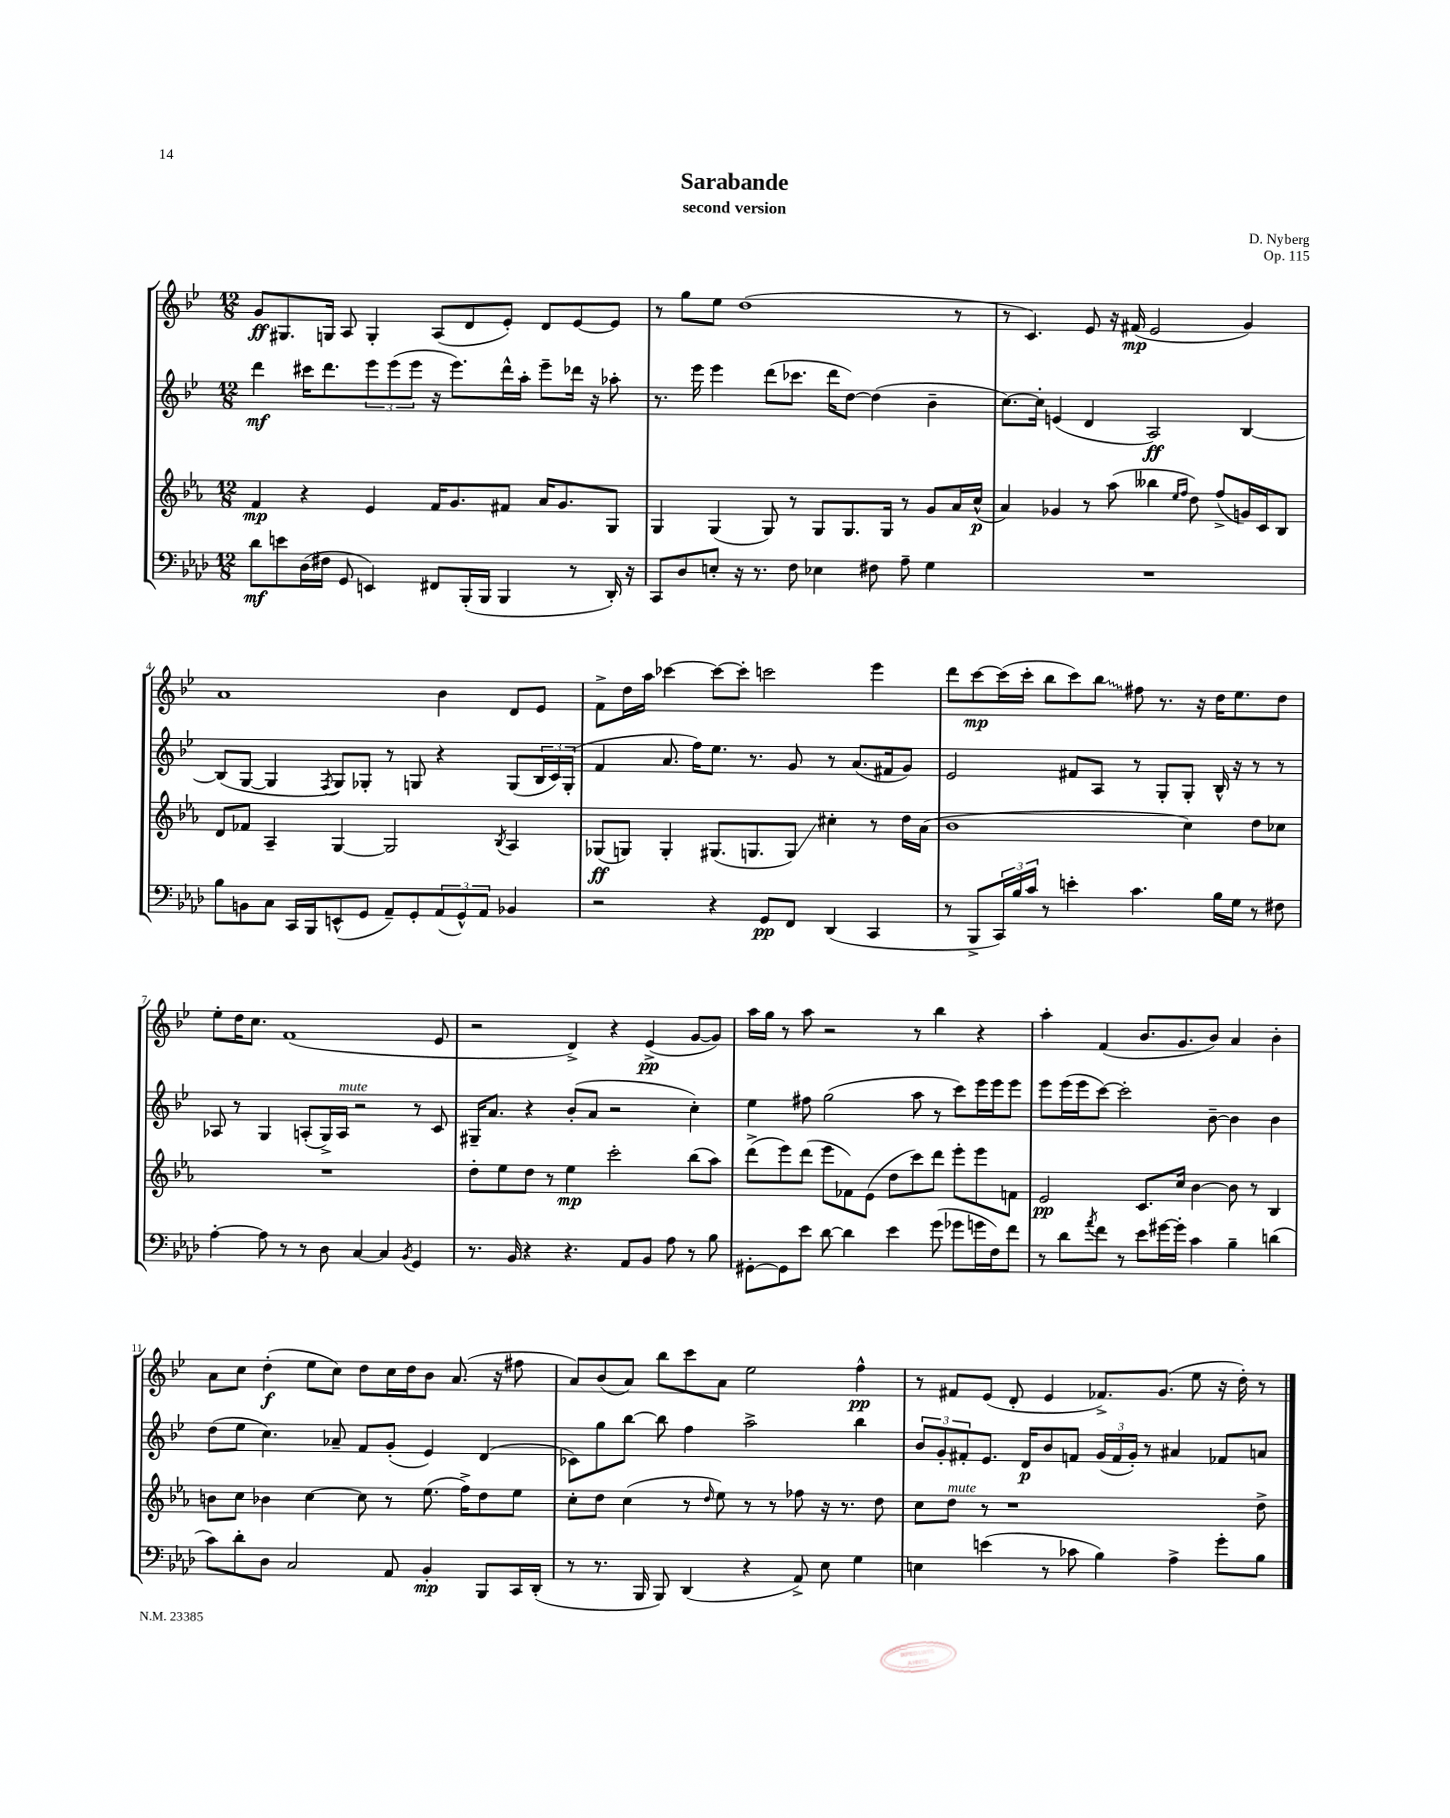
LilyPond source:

\header { title = "Sarabande" composer = "D. Nyberg" subtitle = "second version" opus = "Op. 115" }
<<
\new StaffGroup <<
\new Staff = "s0" {
    \clef treble \key bes \major \numericTimeSignature \time 12/8
    g'8\ff gis8. g16 a8 g4-. a8( d'8 ees'8-.) d'8 ees'8~ ees'8 |
    r8 g''8 ees''8 d''1( r8 |
    r8 c'4.) ees'8 r16 fis'16\mp( ees'2 g'4) |
    a'1 bes'4 d'8 ees'8 |
    f'8-> d''16 a''16 ces'''4~ ces'''8~ ces'''8-. c'''2 ees'''4 |
    d'''8 c'''8~\mp c'''16( c'''16-. bes''8 c'''8) \once \override Glissando.style = #'zigzag bes''8\glissando fis''8 r8. r16 d''16 ees''8. d''8 |
    ees''8-. d''16 c''8. f'1( ees'8 |
    r2 d'4->) r4 ees'4->\pp( g'8~ g'8) |
    a''16 g''16 r8 a''8 r2 r8 bes''4 r4 |
    a''4-. f'4( bes'8. g'8. bes'8) a'4 bes'4-. |
    a'8 c''8 d''4-.\f( ees''8 c''8) d''8 c''16 d''16 bes'8 a'8.( r16 fis''8 |
    a'8) bes'8( a'8) bes''8 c'''8 a'8 ees''2 f''4-^\pp |
    r8 fis'8 ees'8( d'8-. ees'4 fes'8.->) g'8.( ees''8 r16 d''16-.) r8 \bar "|." |
}
\new Staff = "s1" {
    \clef treble \key bes \major \numericTimeSignature \time 12/8
    d'''4\mf cis'''16 d'''8. \tuplet 3/2 { ees'''8 ees'''8( ees'''8 } r16 ees'''8.) d'''16-^ a''16-. ees'''8-- des'''16 r16 aes''8-. |
    r8. ees'''16 ees'''4 d'''8( ces'''8. d'''16 d''8~) d''4( bes'4-- |
    c''8.~) c''16-. e'4( d'4 a2\ff) bes4~ |
    bes8( g8~ g4 \acciaccatura { f8 } g8) ges8-. r8 g8 r4 g8( \tuplet 3/2 { bes16 c'16) g16-.( } |
    f'4 a'8. f''16) ees''8. r8. g'8 r8 a'8.( fis'16 g'8) |
    ees'2 fis'8 a8 r8 g8-. g8-. bes16-^ r16 r8 r8 |
    aes8 r8 g4 a8-.( g16->) a16^\markup { \italic "mute" } r2 r8 c'8 |
    gis16-- a'8. r4 bes'8-.( a'8 r2 c''4-.) |
    ees''4 fis''8 g''2( a''8 r8 c'''8) ees'''16 ees'''16 ees'''8 |
    ees'''8 ees'''16( ees'''16 c'''8~) c'''2-. bes'8~-- bes'4 bes'4 |
    d''8( ees''8 c''4.) aes'8-- f'8 g'8-.( ees'4) d'4( |
    ces'8) g''8 bes''8~ bes''8 f''4 a''2-> bes''4 |
    \tuplet 3/2 { bes'8 g'8-. fis'8-. } ees'8. d'16\p bes'8 f'8 \tuplet 3/2 { g'16( f'16 g'16-.) } r8 ais'4 fes'8 a'8 \bar "|." |
}
\new Staff = "s2" {
    \clef treble \key ees \major \numericTimeSignature \time 12/8
    f'4\mp r4 ees'4 f'16 g'8. fis'8 aes'16 g'8. g8 |
    g4 g4( g8) r8 g8 g8. g16 r8 g'8 aes'16 c''16-^\p( |
    aes'4) ges'4 r8 aes''8( beses''4 \grace { ees''16 f''16 } d''8) f''8->( g'16) c'16 bes8 |
    d'8 fes'8 aes4-- g4~ g2 \acciaccatura { bes8 } aes4 |
    ges8\ff( g8) g4-. gis8.( g8. g8\glissando) cis''4-. r8 d''16 aes'16( |
    bes'1 c''4) d''8 ces''8 |
    R1. |
    d''8-. ees''8 d''8 r8 ees''4\mp c'''2-. bes''8( aes''8) |
    d'''8->( ees'''8) d'''8( ees'''8 fes'8) ees'8( d''8 c'''8) d'''8 ees'''8-. ees'''8 f'8 |
    ees'2\pp c'8. c''16 bes'4~ bes'8 r8 bes4 |
    b'8 c''8 bes'4 c''4~ c''8 r8 ees''8.( f''16->) d''8 ees''8 |
    c''8-. d''8 c''4( r8 \grace { d''16 } ees''8) r8 r8 fes''8 r16 r8. d''8 |
    c''8 d''8^\markup { \italic "mute" } r8 r1 d''8-> \bar "|." |
}
\new Staff = "s3" {
    \clef bass \key aes \major \numericTimeSignature \time 12/8
    des'8\mf e'8 des16( fis16 g,8 e,4) fis,8 bes,,16-.( bes,,16 bes,,4 r8 des,16-.) r16 |
    c,8 des8 e8-. r16 r8. f8 ees4 fis8 aes8-- g4 |
    R1. |
    bes8 b,8 c8 c,16 bes,,16 e,8-^( g,8 aes,8--) g,8-. \tuplet 3/2 { aes,8( g,8-^) aes,8 } bes,4 |
    r2 r4 g,8\pp f,8 des,4( c,4 |
    r8 bes,,8-> \tuplet 3/2 { c,16) bes16 c'16 } r8 e'4-. c'4. bes16 g16 r8 fis8 |
    aes4~-. aes8 r8 r8 des8 c4~ c4 \acciaccatura { bes,8 } g,4 |
    r8. bes,16 r4 r4. aes,8 bes,8 aes8 r8 bes8 |
    gis,8~-. gis,8 ees'8 des'8~ des'4 ees'4 g'8( ges'8 g'16 f16) f'8 |
    r8 des'8 \acciaccatura { aes'8 } f'8 r8 ees'8 gis'16~ gis'16-. c'4 bes4-- d'4( |
    c'8) des'8-. des8 c2 aes,8 bes,4-.\mp bes,,8 c,16 des,16-.( |
    r8 r8. bes,,16 bes,,8) des,4( r4 aes,8->) ees8 g4 |
    e4 e'4( r8 ces'8 bes4) aes4-> g'8-. bes8 \bar "|." |
}
>>
>>
